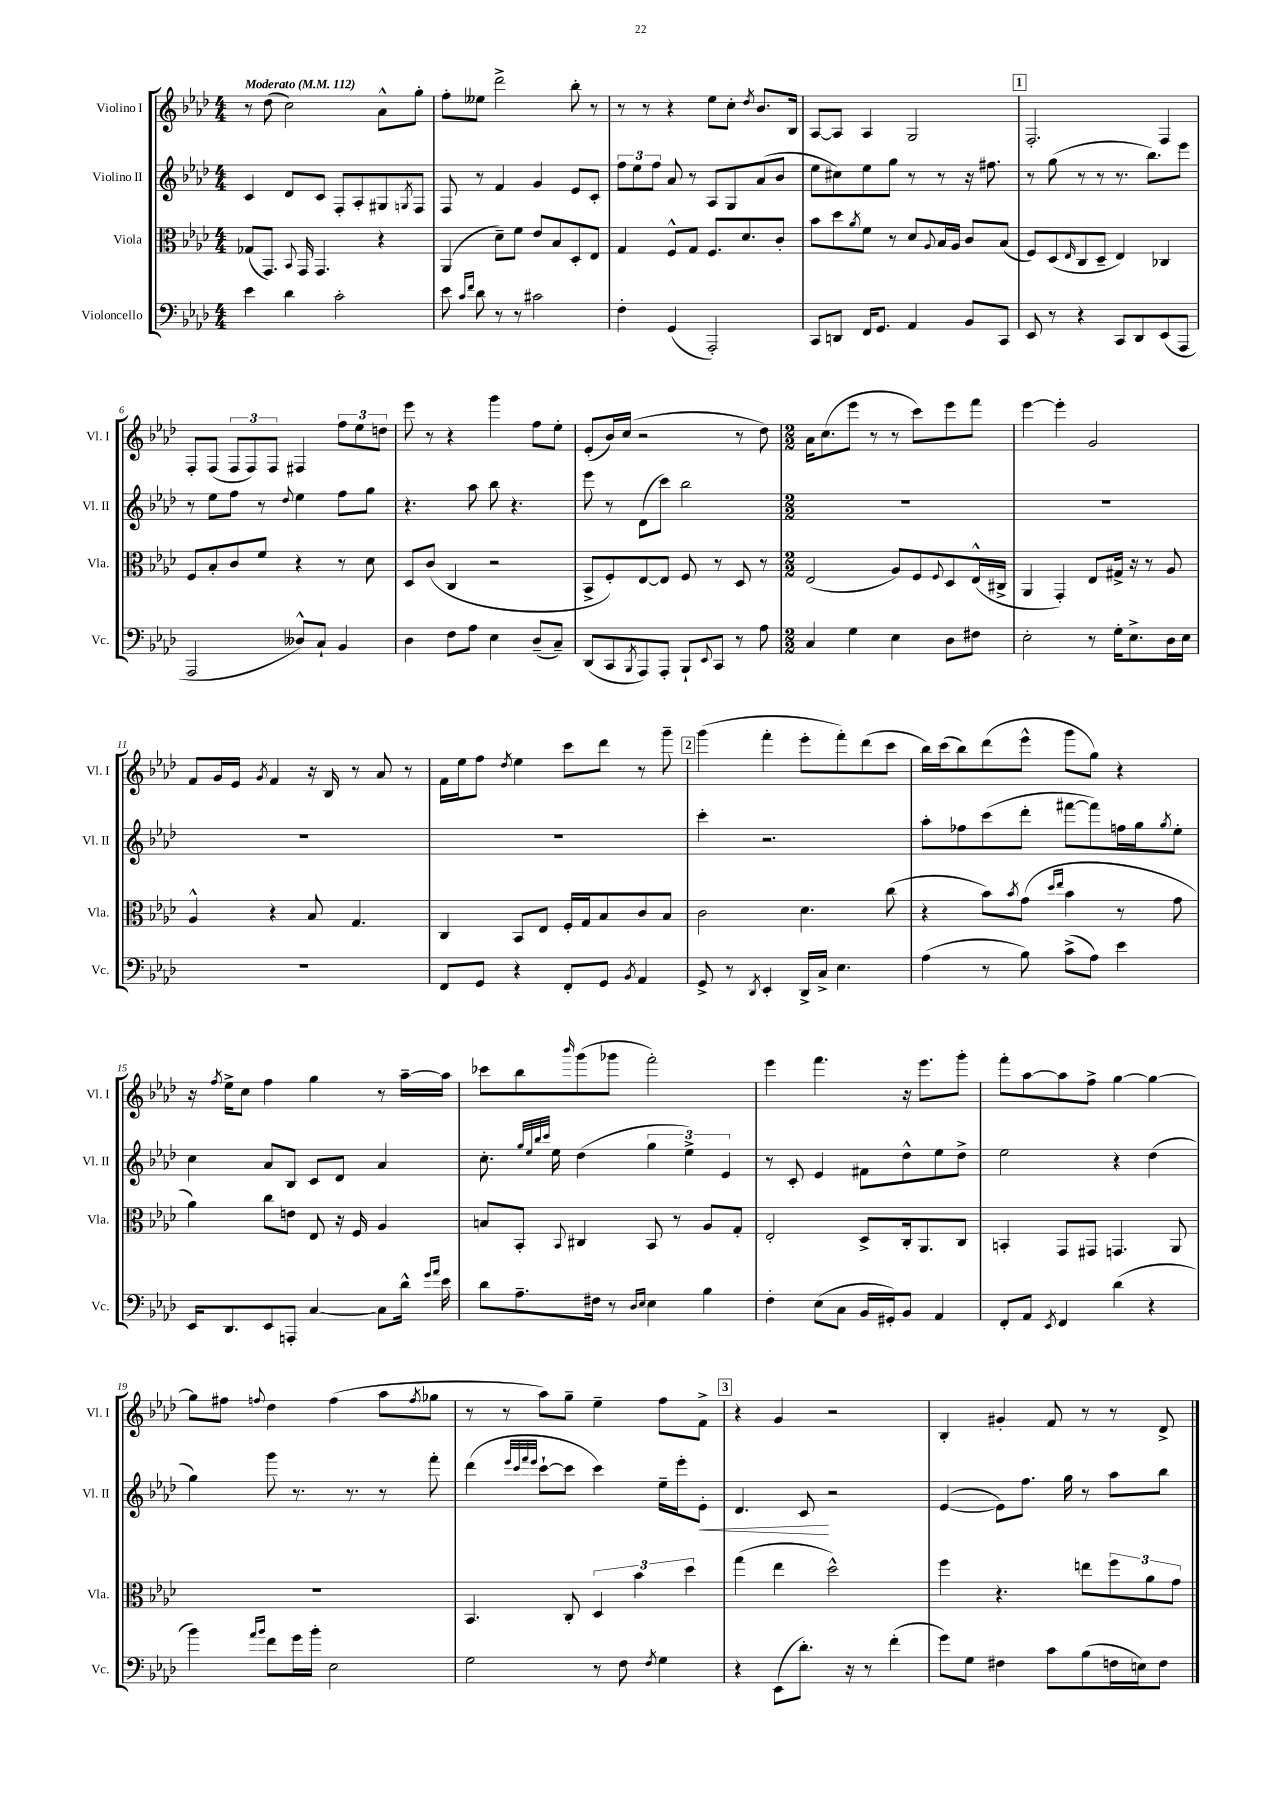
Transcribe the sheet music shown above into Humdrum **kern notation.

**kern	**kern	**kern	**kern
*staff4	*staff3	*staff2	*staff1
*clefF4	*clefC3	*clefG2	*clefG2
*k[b-e-a-d-]	*k[b-e-a-d-]	*k[b-e-a-d-]	*k[b-e-a-d-]
*M4/4	*M4/4	*M4/4	*M4/4
*MM112	*MM112	*MM112	*MM112
4e-	(8G-	4c	8r
.	8.GG)	.	(8dd-
4d-	.	8d-	2cc)
.	8qqBB-	.	.
.	16GG	.	.
.	4.GG	8c	.
2c'	.	8F'	.
.	.	8A-'	.
.	4r	8G#	8a-^^
.	.	8qG	.
.	.	8F	8gg'
=	=	=	=
8e-	(4AA-	8F	8ff'
16qqc	.	.	.
16qqf	.	.	.
8d-	.	8r	8ee--
8r	8d-~)	4f	2ddd-^
8r	8f	.	.
2c#	8e-	4g	.
.	8B-	.	.
.	8D-'	8e-	8bb-'
.	8E-	8c'	8r
=	=	=	=
4F'	4G	12ff	8r
.	.	12ee-	.
.	.	.	8r
.	.	12ff	.
(4GG	8F^^	8a-	4r
.	8G	8r	.
2AAA-')	8.F	8A-	8ee-
.	.	8G	8cc'
.	8.d-	.	.
.	.	.	8qdd-
.	.	(8a-	8.b-
.	8c'	8b-	.
.	.	.	16B-
=	=	=	=
8CC	8b-	8ee-	[8A-
8DD	8dd-	8cc#)	8A-]
.	8qa-	.	.
16FF	8f	8ee-	4A-
8.GG	.	.	.
.	8r	8gg	.
4AA-	8d-	8r	2G
.	8qqA-	.	.
.	16B-	8r	.
.	16A-	.	.
8BB-	8c	16r	.
.	.	8.ff#	.
8CC	(8B-	.	.
=	=	=	=
8EE-	8F)	8r	2.F'
8r	(8D-	(8gg	.
.	16qqE-	.	.
4r	8C	8r	.
.	8D-~	8r	.
8CC	4E-)	8.r	.
8DD-	.	.	.
.	.	8.bb-)	.
(8EE-	4C-	.	4F
8AAA-	.	8eee-	.
=	=	=	=
2AAA-	8F	8r	8F'
.	8B-'	8ee-	(8F
.	8c	8ff	12F
.	.	.	12F)
.	8f	8r	.
.	.	.	12F
.	.	8qqdd-	.
8D--^^)	4r	4ee-	4F#
8C`	.	.	.
4BB-	8r	8ff	12ff
.	.	.	12ee-
.	8d-	8gg	.
.	.	.	12dd
=	=	=	=
4D-	8D-	4.r	8eee-
.	(8c	.	8r
8F	4C	.	4r
8A-	.	8aa-	.
4E-	2r	8bb-	4ggg
.	.	4.r	.
(8D-~	.	.	8ff
8C~)	.	.	8ee-'
=	=	=	=
(8DD-	8BB-^	8eee-	(8e-'
8CC	8F')	8r	16b-)
.	.	.	(16cc
8qBBB-	.	.	.
8AAA-)	[8E-	(8d-	2r
8AAA-'	8E-]	8ccc)	.
8BBB-`	8F	2bb-	.
8qqEE-	.	.	.
8CC	8r	.	.
8r	8D-	.	8r
8A-	8r	.	8dd-)
=	=	=	=
*M2/2	*M2/2	*M2/2	*M2/2
4C	(2E-	1r	16a-
.	.	.	(8.cc
4G	.	.	8eee-
.	.	.	8r
4E-	8A-)	.	8r
.	8F	.	8ccc)
.	8qqF	.	.
8D-	8D-	.	8eee-
8F#	(16E-^^	.	8fff
.	16C#^	.	.
=	=	=	=
2E-'	4AA-	1r	[4eee-
.	4GG')	.	4eee-']
8r	8E-	.	2g
16G'	16G#^	.	.
8.E-^	16r	.	.
.	8r	.	.
16D-	8A-	.	.
16E-	.	.	.
=	=	=	=
1r	4A-^^	1r	8f
.	.	.	16g
.	.	.	16e-
.	.	.	8qg
.	4r	.	4f
.	8B-	.	16r
.	.	.	16B-
.	4.G	.	8r
.	.	.	8a-
.	.	.	8r
=	=	=	=
8FF	4C	1r	16f
.	.	.	16ee-
8GG	.	.	8ff
.	.	.	8qdd-
4r	8BB-	.	4ee-
.	8E-	.	.
8FF'	16F'	.	8ccc
.	16G	.	.
8GG	8B-	.	8ddd-
8qBB-	.	.	.
4AA-	8c	.	8r
.	8B-	.	8ggg~
=	=	=	=
8GG^	2c	4ccc'	(4ggg
8r	.	.	.
8qDD-	.	.	.
4EE-'	.	2.r	4fff'
16DD-^	4.d-	.	8eee-'
16C^	.	.	.
4.E-	.	.	8fff')
.	.	.	(8ddd-
.	(8cc	.	8ccc
=	=	=	=
(4A-	4r	8aa-'	16bb-)
.	.	.	(16ccc
.	.	8ff-	8bb-)
8r	8b-)	(8ccc	(8ddd-
.	8qb-	.	.
8B-)	(8g	8ddd-'	8eee-^^
.	16qqdd-	.	.
.	16qqee-	.	.
(8c^	4b-	[8fff#	8ggg
8A-)	.	8fff#])	8gg)
4e-	8r	16ff	4r
.	.	16gg	.
.	.	8qgg	.
.	8g	8ee-'	.
=	=	=	=
16EE-	4a-)	4cc	16r
.	.	.	8qff
8.DD-	.	.	16ee-^
.	.	.	8cc
8EE-	8cc	8a-	4ff
8AAA'	8e	8B-	.
[4C	8E-	8c	4gg
.	16r	8d-	.
.	16F	.	.
8C]	4A-	4a-	8r
16d-^^	.	.	[16aa-~
16qqg	.	.	.
16qqa-	.	.	.
16e-	.	.	16aa-]
=	=	=	=
8d-	8B	8.cc'	8ccc-
8.A-~	8BB-'	.	8bb-
.	.	32qqgg	.
.	.	32qqee-	.
.	.	32qqbb-	.
.	.	32qqccc	.
.	.	16ee-	.
.	8qqBB-	.	16qqbbb-
.	4C#	(4dd-	(8ggg
16F#	.	.	.
8r	.	.	8ggg-
16qqD-	.	.	.
16qqE-	.	.	.
4E-	8BB-	6gg	2fff')
.	8r	.	.
.	.	6ee-^)	.
4B-	8A-	.	.
.	.	6e-	.
.	8G'	.	.
=	=	=	=
4F'	2E-'	8r	4eee-
.	.	8c'	.
(8E-	.	4e-	4.fff
8C	.	.	.
16BB-	8D-^	8f#	.
16GG#')	.	.	.
8BB-	16C'	8dd-^^	16r
.	8.AA-	.	8.eee-
4AA-	.	8ee-	.
.	8C	8dd-^	8ggg'
=	=	=	=
8FF'	4BB'	2ee-	8fff'
8AA-	.	.	[8aa-
8qEE-	.	.	.
4FF	8GG	.	8aa-]
.	8GG#	.	8ff^
(4d-	4.GG	4r	[4gg
4r	.	(4dd-	4gg_
.	8AA-	.	.
=	=	=	=
4b-)	1r	4gg)	8gg]
.	.	.	8ff#
16qqa-	.	.	.
16qqb-	.	.	8qqff
8f	.	8ggg	4dd-
16g	.	8.r	.
16b-'	.	.	.
2E-	.	.	(4ff
.	.	8.r	.
.	.	8r	8aa-
.	.	.	8qff
.	.	8fff'	8gg-
=	=	=	=
2G	4.BB-	(4ddd-	8r
.	.	.	8r
.	.	32qqeee-	.
.	.	32qqccc	.
.	.	32qqfff	.
.	.	32qqeee-	.
.	.	[8ccc`	8aa-)
.	8C'	8ccc]	8gg~
8r	6D-	4ccc)	4ee-~
8F	.	.	.
.	6b-	.	.
8qF	.	.	.
4G	.	16ee-~	8ff
.	.	16eee-'	.
.	6dd-	.	.
.	.	8e-'	8f^
=	=	=	=
4r	(4gg	4.d-	4r
(8EE-	4ee-	.	4g
8.d-')	.	8c	.
.	2dd-^^)	2r	2r
16r	.	.	.
8r	.	.	.
(4f'	.	.	.
=	=	=	=
8g)	4ff	([4e-	4B-'
8G	.	.	.
4F#	4.r	8e-])	4g#'
.	.	8.ff	.
8c	.	.	8f
.	.	16gg	.
(8B-	8ee	8r	8r
16F	12ff	8aa-	8r
16E)	.	.	.
.	12a-	.	.
8F	.	8bb-	8d-^
.	12g	.	.
==	==	==	==
*-	*-	*-	*-
